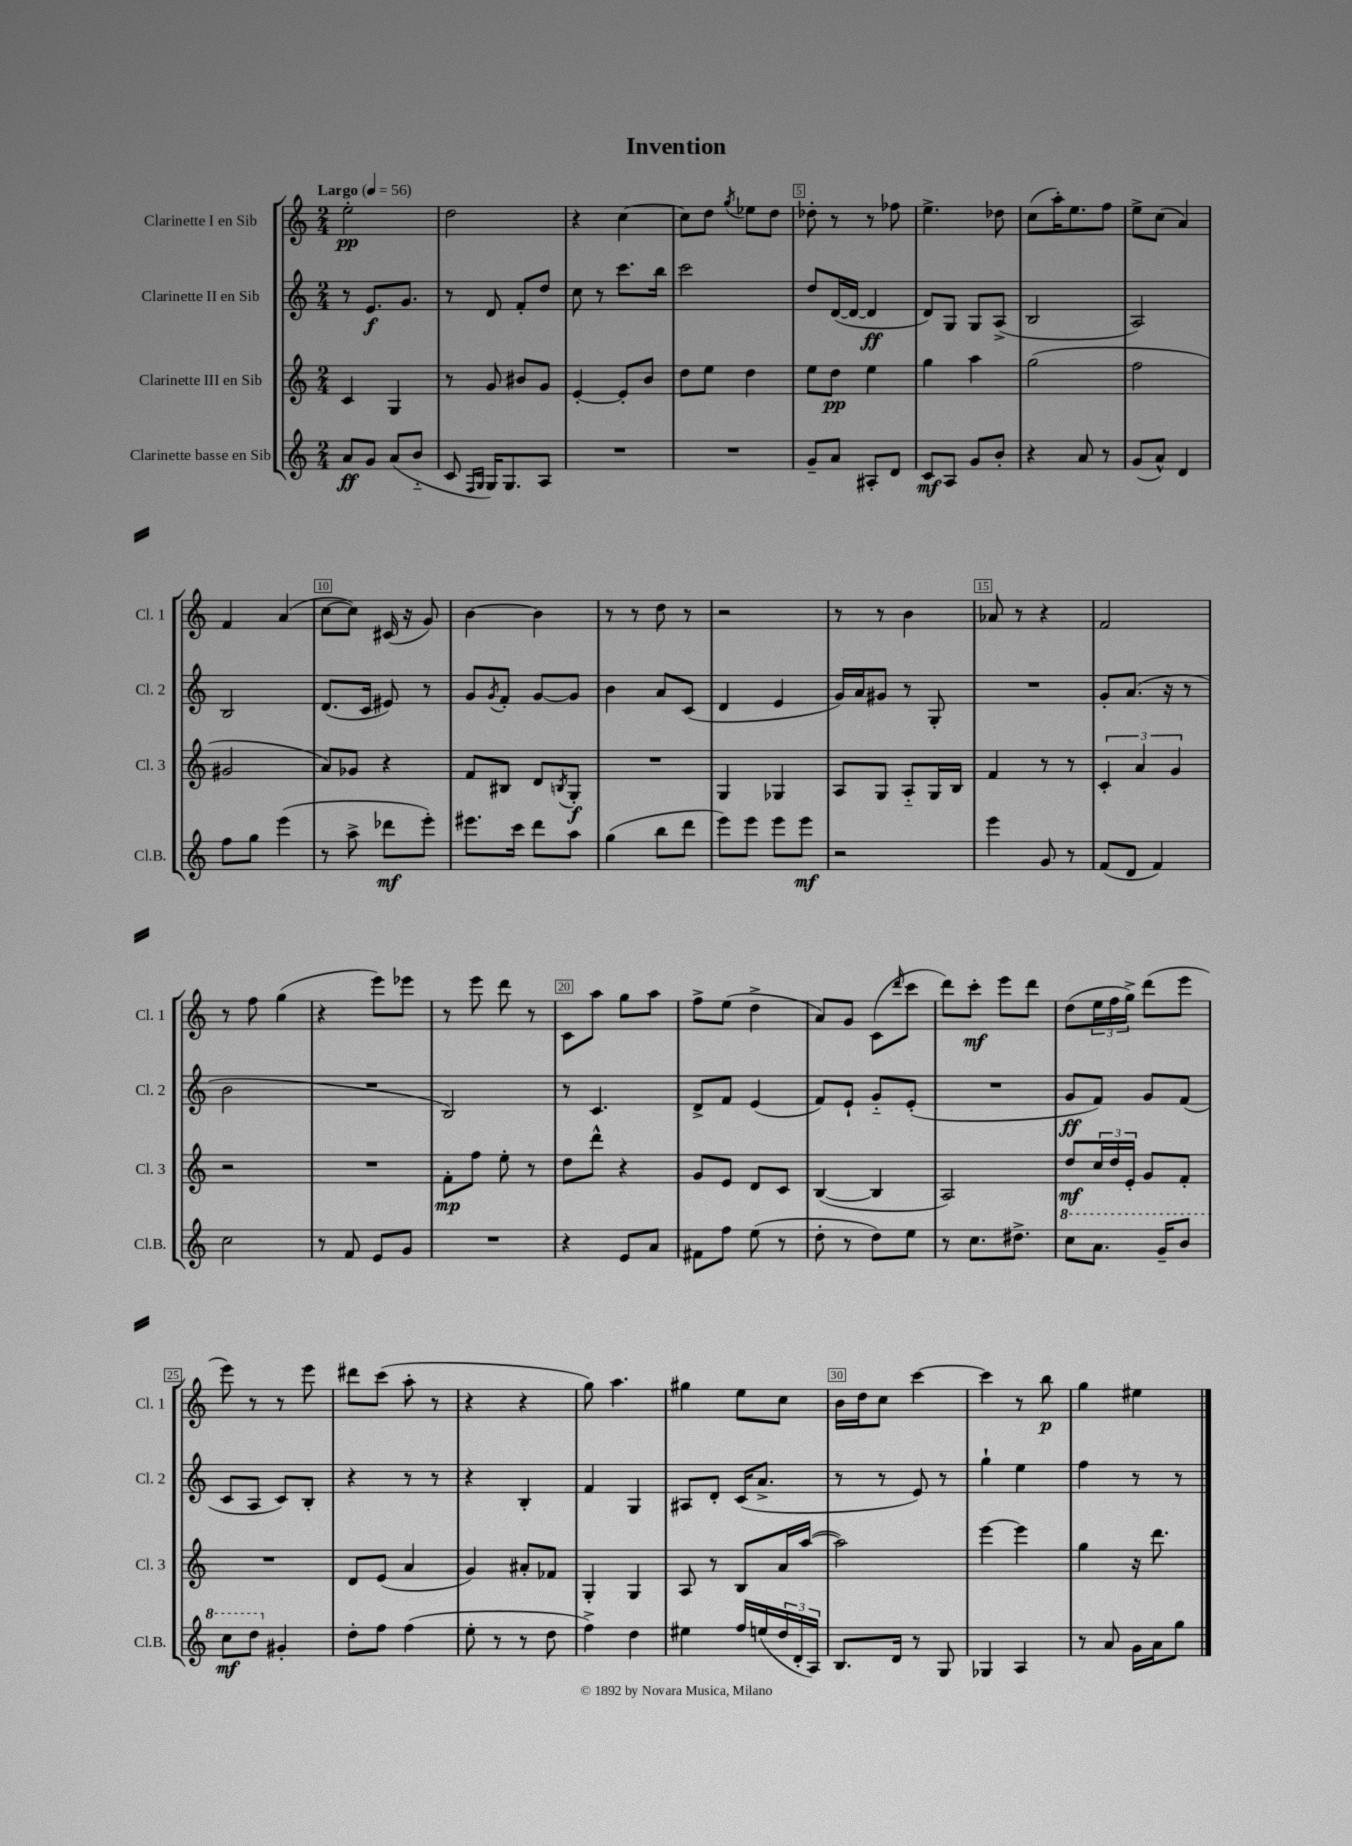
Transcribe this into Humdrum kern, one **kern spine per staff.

**kern	**kern	**kern	**kern
*staff4	*staff3	*staff2	*staff1
*clefG2	*clefG2	*clefG2	*clefG2
*k[]	*k[]	*k[]	*k[]
*M2/4	*M2/4	*M2/4	*M2/4
*MM56	*MM56	*MM56	*MM56
8a	4c	8r	2ee'
8g	.	8.e	.
(8a	4G	.	.
.	.	8.g	.
8b'~	.	.	.
=	=	=	=
8c	8r	8r	2dd
16qqF	.	.	.
16qqG	.	.	.
16G)	8g	8d	.
8.G	.	.	.
.	8b#	8f'	.
8A	8g	8dd	.
=	=	=	=
2r	[4e'	8cc	4r
.	.	8r	.
.	8e']	8.ccc	[4cc
.	8b	.	.
.	.	16bb	.
=	=	=	=
2r	8dd	2ccc	8cc]
.	8ee	.	8dd
.	.	.	8qgg
.	4dd	.	8ee-
.	.	.	8dd
=	=	=	=
8g~	8ee	8dd	8dd-'
8a	8dd	([16d	8r
.	.	16d_	.
8A#'	4ee	4d]	8r
8d	.	.	8ff-
=	=	=	=
8c	4gg	8d)	4.ee^
8A	.	8G	.
8g	4aa	8G	.
8b'	.	(8A^	8dd-
=	=	=	=
4r	(2gg	2B	(8cc
.	.	.	16aa')
.	.	.	8.ee
8a	.	.	.
8r	.	.	8ff
=	=	=	=
(8g	2ff	2A)	8ee^
8a^^)	.	.	(8cc
4d	.	.	4a)
=	=	=	=
8ff	2g#	2B	4f
8gg	.	.	.
(4eee	.	.	(4a
=	=	=	=
8r	8a)	(8.d	[8cc
8aa^	8g-	.	8cc])
.	.	16c	.
8ddd-	4r	8e#)	(16c#
.	.	.	16r
8eee')	.	8r	8g)
=	=	=	=
8.eee#	8f	8g	[4b
.	.	8qg	.
.	8B#	8f'	.
16ccc	.	.	.
8ddd	8d	[8g	4b]
.	8qB	.	.
8aa	8G'	8g]	.
=	=	=	=
(4gg	2r	4b	8r
.	.	.	8r
8bb	.	8a	8dd
8ddd	.	(8c	8r
=	=	=	=
8eee)	4G	4d	2r
8eee	.	.	.
8eee	4G-	4e	.
8eee	.	.	.
=	=	=	=
2r	8A	16g)	8r
.	.	16a	.
.	8G	8g#	8r
.	8A'~	8r	4b
.	16G	8G'	.
.	16B	.	.
=	=	=	=
4eee	4f	2r	8a-
.	.	.	8r
8g	8r	.	4r
8r	8r	.	.
=	=	=	=
(8f	6c'	8g'	2f
8d	.	(8.a	.
.	6a	.	.
4f)	.	.	.
.	.	16r	.
.	6g	.	.
.	.	8r	.
=	=	=	=
2cc	2r	2b	8r
.	.	.	8ff
.	.	.	(4gg
=	=	=	=
8r	2r	2r	4r
8f	.	.	.
8e	.	.	8eee)
8g	.	.	8eee-
=	=	=	=
2r	8f'	2B)	8r
.	8ff	.	8eee
.	8ee'	.	8ddd
.	8r	.	8r
=	=	=	=
4r	8dd	8r	8c
.	8ddd^^	4.c	8aa
8e	4r	.	8gg
8a	.	.	8aa
=	=	=	=
8f#	8g	8d^	8ff^
8ff	8e	8f	(8ee
(8ee	8d	(4e	4dd^
8r	8c	.	.
=	=	=	=
8dd'	([4B	8f)	8a)
8r	.	8e`	8g
8dd)	4B]	8g'~	(8c
.	.	.	16qqddd
8ee	.	(8e'	8ccc
=	=	=	=
8r	2A)	2r	8ddd)
8.cc	.	.	8ccc'
.	.	.	8eee
8.dd#^	.	.	.
.	.	.	8ddd
=	=	=	=
8ccc	8dd	8g	(8dd
8.aa	24cc	8f)	24ee
.	24dd	.	24ff
.	24e'	.	24gg^)
.	8g	8g	(8ddd
16gg~	.	.	.
8bb	8f'	(8f	8eee
=	=	=	=
8ccc	2r	8c	8eee)
8ddd	.	8A	8r
4g#'	.	8c)	8r
.	.	8B'	8eee
=	=	=	=
8dd'	8d	4r	8ddd#
8ff	(8e	.	(8ccc
(4ff	4a	8r	8aa'
.	.	8r	8r
=	=	=	=
8ee'	4g)	4r	4r
8r	.	.	.
8r	8a#'	4B'	4r
8dd	8f-	.	.
=	=	=	=
4ff^)	4G'	4f	8gg)
.	.	.	4.aa
4dd	4G	4G	.
=	=	=	=
4ee#	8A	8A#	4gg#
.	8r	8d'	.
16ff	8B	(16c	8ee
(16ee	.	8.a^	.
24dd	16a	.	8cc
24d'	.	.	.
.	([16aa	.	.
24A)	.	.	.
=	=	=	=
8.B	2aa])	8r	16b
.	.	.	16dd
.	.	8r	8cc
16d	.	.	.
8r	.	8e)	[4ccc
8G	.	8r	.
=	=	=	=
4G-	[4eee	4gg`	4ccc]
4A	4eee]	4ee	8r
.	.	.	8bb
=	=	=	=
8r	4gg	4ff	4gg
8a	.	.	.
16g	16r	8r	4ee#
16a	8.ddd	.	.
8gg	.	8r	.
==	==	==	==
*-	*-	*-	*-
